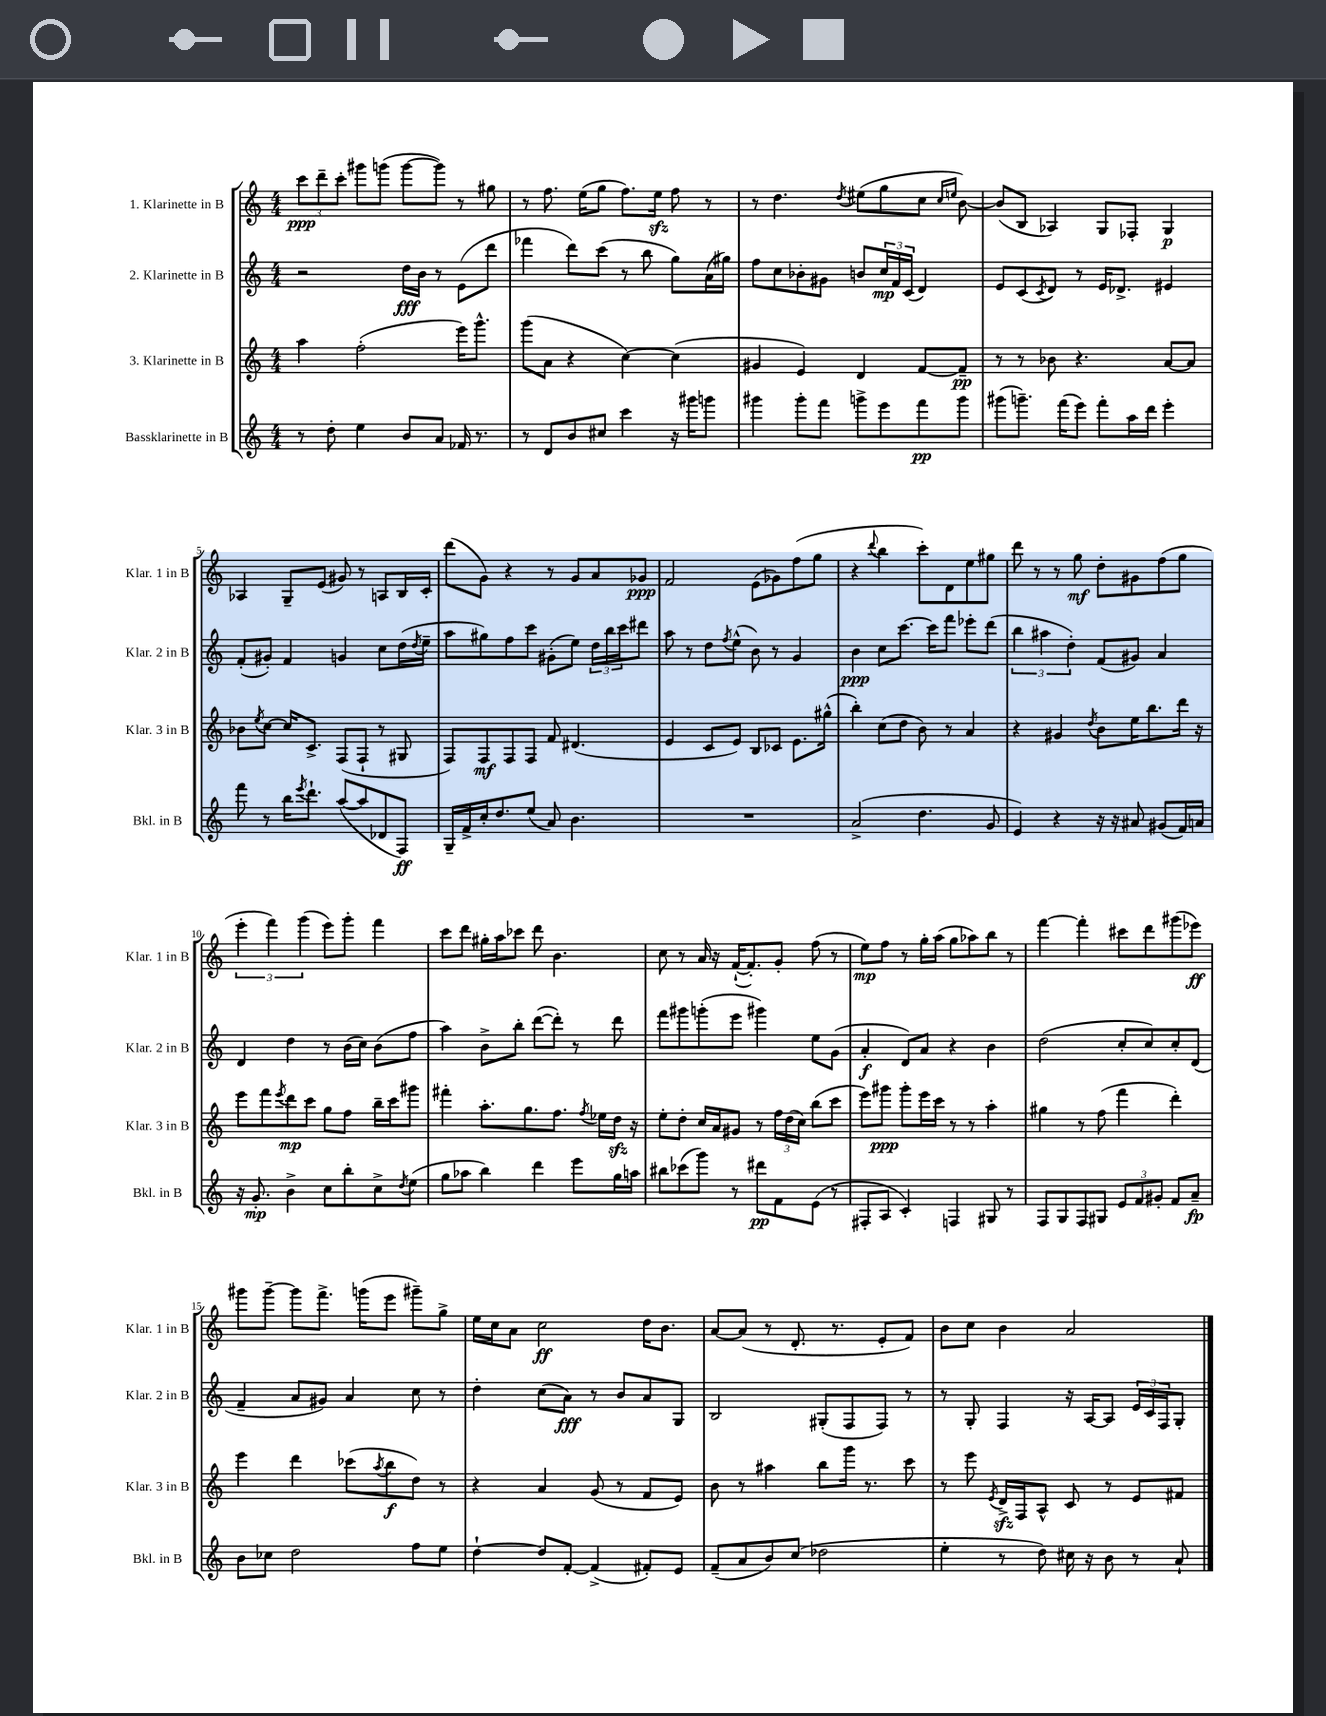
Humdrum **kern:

**kern	**kern	**kern	**kern
*staff4	*staff3	*staff2	*staff1
*clefG2	*clefG2	*clefG2	*clefG2
*k[]	*k[]	*k[]	*k[]
*M4/4	*M4/4	*M4/4	*M4/4
8r	4aa	2r	12ccc
.	.	.	12ddd~
8dd'	.	.	.
.	.	.	12ccc'
4ee	(2ff'	.	8ggg#
.	.	.	(8ggg
8b	.	16dd	[8ggg
.	.	16b	.
8a	.	8r	8ggg])
16f-	16eee)	(8e	8r
8.r	8.ggg^^	.	.
.	.	8ddd	8gg#
=	=	=	=
8r	(8ggg	4fff-	8r
8d	8a	.	8.ff
8b	4r	8ddd)	.
.	.	.	(16ee
8cc#	.	(8ccc	8gg
4ccc	[4cc)	8r	8.ff)
.	.	8bb	.
.	.	.	16ee
16r	(4cc]	8gg)	8ff
16ggg#	.	.	.
8ggg	.	(16a	8r
.	.	16gg#)	.
=	=	=	=
4ggg#	4g#	8ff	8r
.	.	8cc	4.dd
8ggg#'	4e)	8b-'	.
8fff	.	8g#	.
.	.	.	8qdd
8ggg^	4d	8b	(8ee#
8eee	.	24cc	8gg
.	.	24f	.
.	.	(24c	.
8fff	[8f	4d)	8cc
.	.	.	16qqcc
.	.	.	16qqee
8ggg	8f~]	.	[8b)
=	=	=	=
(8ggg#	8r	8e	(8b]
8.ggg~)	8r	(8c	8B
.	.	8qc	.
.	8b-	8d)	4A-)
(16fff	.	.	.
8eee)	4.r	8r	.
8fff'	.	16e	8G
.	.	8.d-^	.
16aa	.	.	8F-'
16ddd	.	.	.
4eee'	[8a	4e#	4G
.	8a]	.	.
=	=	=	=
8fff	8b-	(8f'	4A-
.	8qee	.	.
8r	[8cc	8g#')	.
16bb	16cc]	4f	8G~
8qeee	.	.	.
8.ddd`	8.c^	.	.
.	.	.	(8e
([8aa	(8F	4g	8g#)
8aa]	8F`	.	8r
8d-	8r	8cc	8A
8F)	8G#	(16dd	16B
.	.	8qdd	.
.	.	16ee~	16c'
=	=	=	=
16G~	8F)	8aa	(8ddd
16f^	.	.	.
16cc'	8F	8gg#)	8g)
8.dd	.	.	.
.	8F	8ff	4r
(8ee	8F	8ccc	.
8a)	8f	(8g#'	8r
4.b	(4.d#	8ee)	8g
.	.	24dd	8a
.	.	24bb	.
.	.	24ccc	.
.	.	8ddd#	8g-
=	=	=	=
1r	4e	8aa	2f
.	.	8r	.
.	8c	8dd	.
.	.	8qff	.
.	8e)	(8ee^^	.
.	8B	8b)	(8e
.	8c-	8r	8g-)
.	8.e	4g	(8ff
.	.	.	8gg
.	(16gg#^^	.	.
=	=	=	=
(2a^	4bb')	4b	4r
.	.	.	8qqddd
.	(8cc	8cc	4bb
.	8dd	[8.ccc	.
4.dd	8b)	.	8ccc')
.	.	16ccc]	.
.	8r	8fff	8d
.	4a	8eee-'	8ee
8g	.	(8ddd	8gg#
=	=	=	=
4e)	4r	6bb	8ddd
.	.	.	8r
.	.	6aa#	.
4r	4g#	.	8r
.	.	6dd')	.
.	.	.	8gg
.	8qdd	.	.
16r	8b	(8f	8dd'
16r	.	.	.
8a#	16ee	8g#)	8g#
.	8.bb	.	.
(8g#	.	4a	(8ff
16f)	16ddd	.	8gg
16a	16r	.	.
=	=	=	=
16r	8eee	4d	6eee'
8.g'	.	.	.
.	8fff	.	.
.	.	.	6fff)
.	8qeee	.	.
4b^	8ddd	4dd	.
.	.	.	(6ggg
.	8ccc	.	.
8cc	8gg	8r	8eee)
8bb'	8ff	(16b	8ggg'
.	.	16cc)	.
8cc^	16bb~	(8b	4fff
.	16ccc	.	.
8qdd	.	.	.
(8ee	8ggg#	8ff	.
=	=	=	=
8gg	4fff#'	4aa)	8ccc
8aa-	.	.	8ddd
4bb)	8.aa'	8b^	16gg#'
.	.	.	16aa
.	.	8bb'	8ccc-
.	8.gg	.	.
4ddd	.	([8ddd	8ddd
.	8.ff	8ddd'])	4.b
8eee	.	8r	.
.	8qff	.	.
.	16ee-	.	.
16gg	16dd	8ddd	.
16aa	16r	.	.
=	=	=	=
8bb#	8ee'	8fff	8cc
(8ccc-	8dd'	8ggg#	8r
8ggg)	16cc	(8ggg'	16a
.	16a	.	16r
8r	8g#	8eee	([16f`
.	.	.	8.f'])
8ddd#	8r	4ggg#)	.
8f	24ff	.	8g'
.	(24dd	.	.
.	24cc)	.	.
(8e	(8bb	8ee	(8ff
8r	8ccc	(8g	8r
=	=	=	=
8F#'	8eee)	4a'	8ee)
8A	8ggg#	.	8ff
4c')	8ggg#'	8d)	8r
.	16eee	8a	16gg'
.	16ccc	.	(16aa
4F	8r	4r	8gg
.	8r	.	8aa-)
8G#	4aa'	4b	8bb
8r	.	.	8r
=	=	=	=
8F	4gg#	(2dd	[4fff
8G	.	.	.
8F	8r	.	4fff']
8G#	(8ff	.	.
12e	4fff	8cc'	8ccc#
12f	.	.	.
.	.	8cc)	8ddd
12g#'	.	.	.
8f	4ddd')	8cc'	(8ggg#
8a~	.	(8d	8eee-)
=	=	=	=
8b	4eee	4f~	8ggg#
8cc-	.	.	[8ggg#~
2dd	4ddd	8a	8ggg#]
.	.	8g#)	8.fff^
.	(8ccc-	4a	.
.	.	.	(16ggg
.	8qaa	.	.
.	8bb	.	8eee
8ff	8dd)	8cc	8ggg#~)
8ee	8r	8r	8gg^
=	=	=	=
[4dd`	4r	4dd'	16ee
.	.	.	16cc
.	.	.	8a
8dd]	4a	(8cc	2cc
[8f'	.	8a)	.
(4f^]	(8g	8r	.
.	8r	8b	.
8f#')	8f	8a	16dd
.	.	.	8.b
8e	8e)	8G	.
=	=	=	=
(8f~	8b	2B	[8a
8a	8r	.	(8a]
8b)	4aa#	.	8r
(8cc	.	.	8.d'
2dd-	8bb	(8G#'	.
.	.	.	8.r
.	16ggg	8F	.
.	8.r	.	.
.	.	8F)	8e'
.	8ccc	8r	8f)
=	=	=	=
4ee'	8r	8r	8b
.	8eee	8G'	8cc
.	8qe	.	.
8r	16d^	4F	4b
.	16F	.	.
8dd)	8A^^	.	.
16cc#	8c	16r	2a
16r	.	[16A	.
8b	8r	8A]	.
8r	8e	24e	.
.	.	24c	.
.	.	24F	.
8a`	8f#	8G'	.
==	==	==	==
*-	*-	*-	*-
